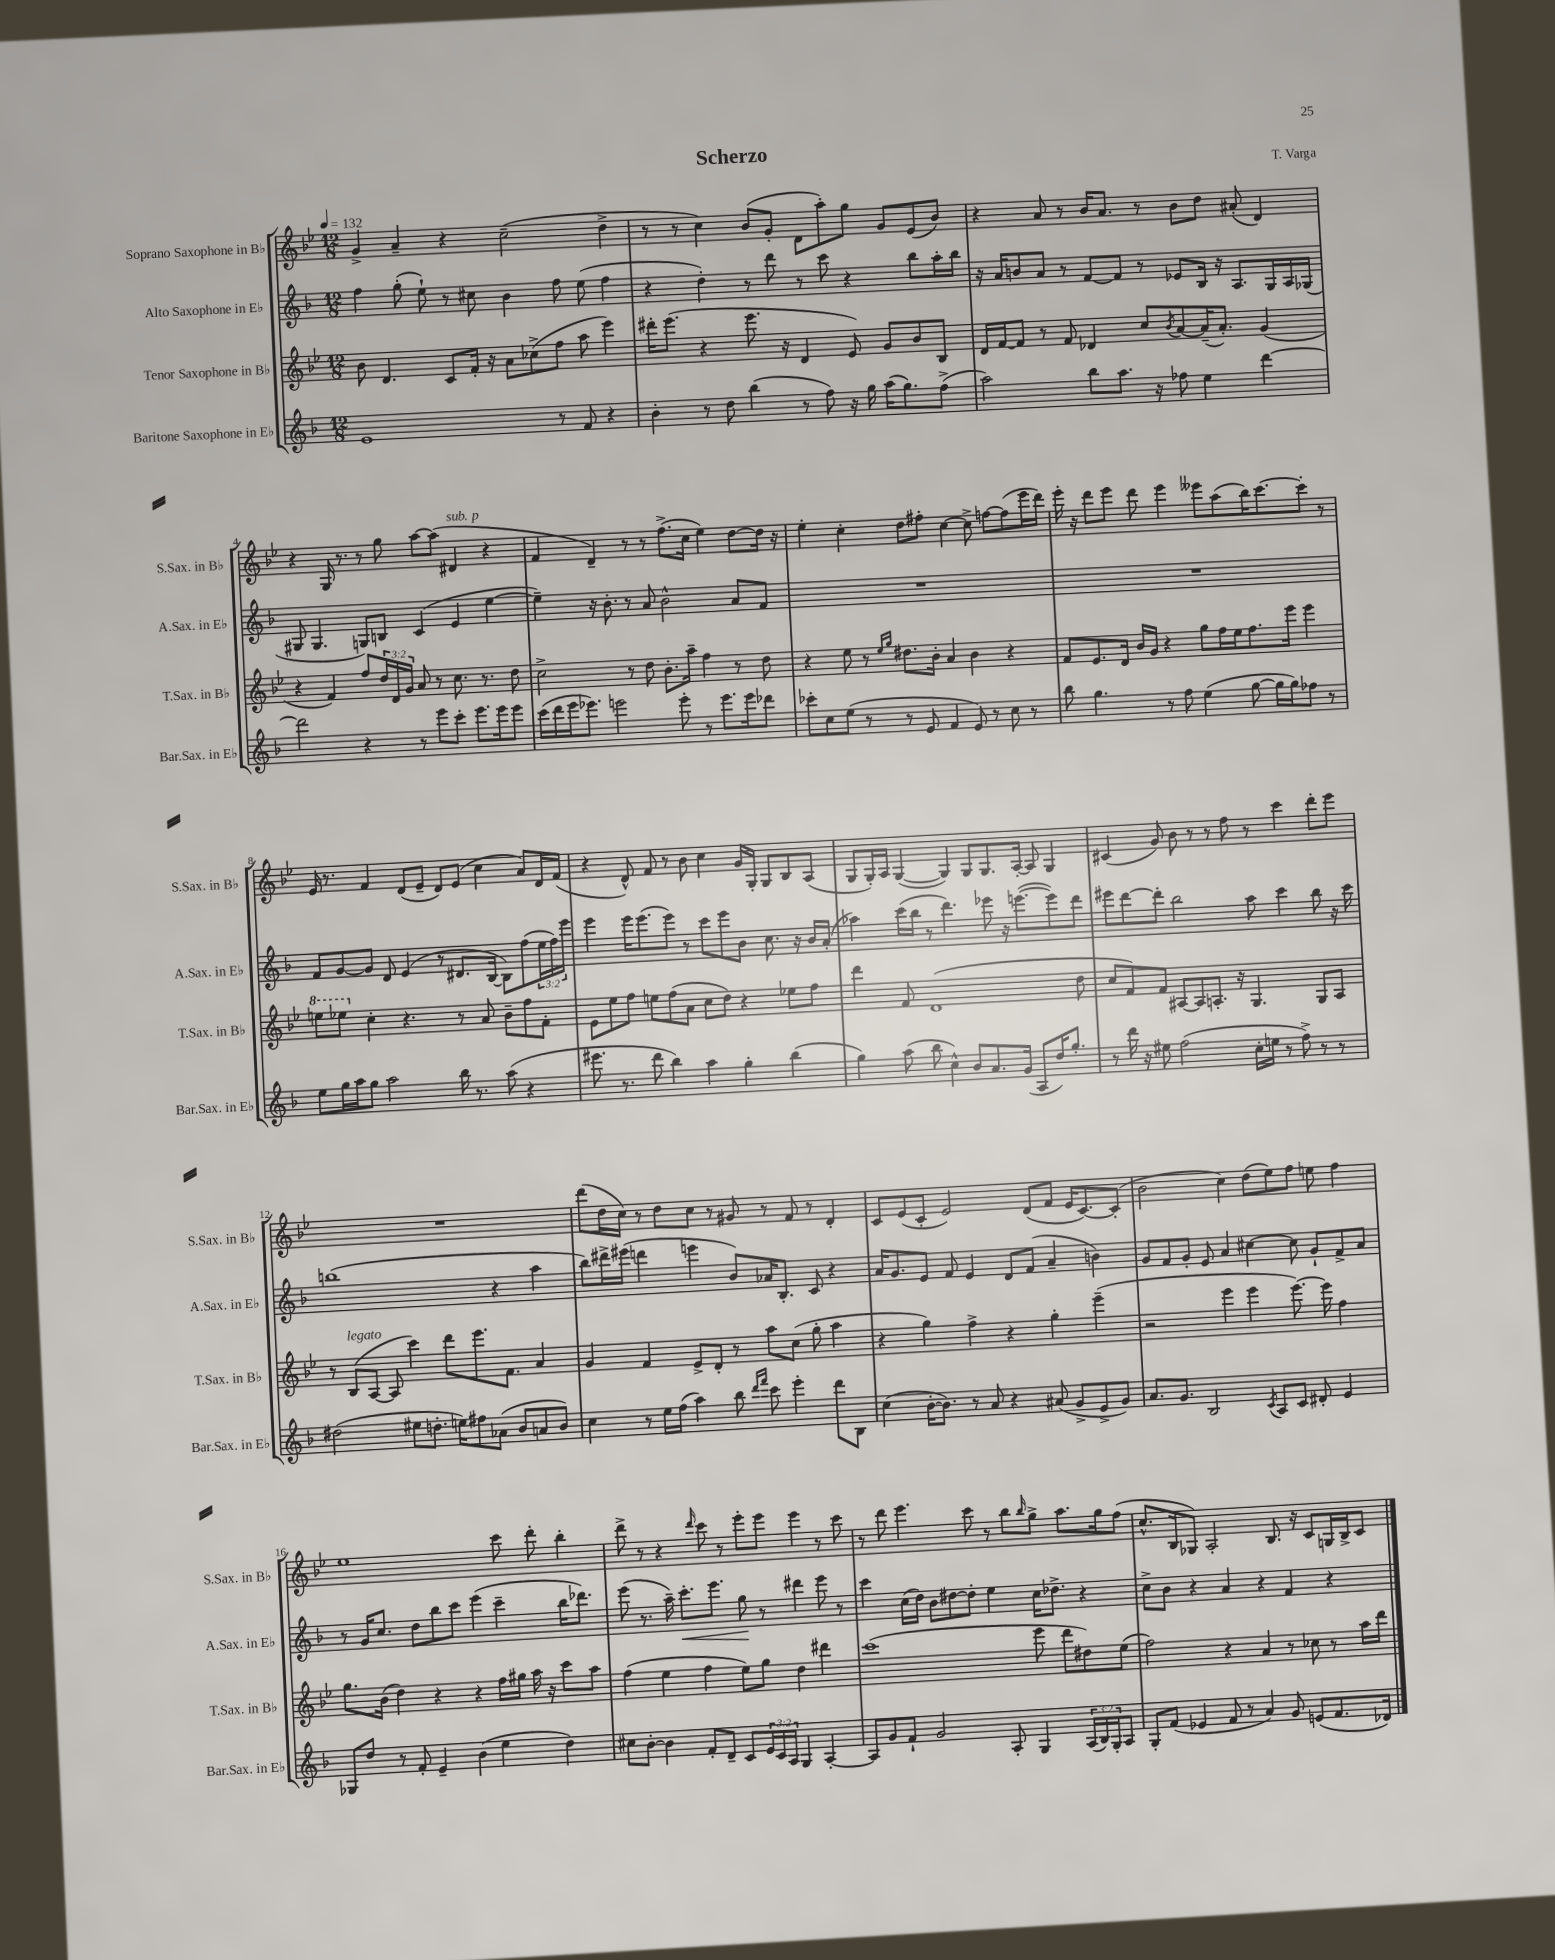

**kern	**kern	**kern	**dynam	**kern
*part4	*part3	*part2	*part2	*part1
*staff4	*staff3	*staff2	*staff2	*staff1
*I"Baritone Saxophone in E♭	*I"Tenor Saxophone in B♭	*I"Alto Saxophone in E♭	*	*I"Soprano Saxophone in B♭
*I'Bar.Sax. in E♭	*I'T.Sax. in B♭	*I'A.Sax. in E♭	*	*I'S.Sax. in B♭
*clefG2	*clefG2	*clefG2	*	*clefG2
*k[b-]	*k[b-e-]	*k[b-]	*	*k[b-e-]
*M12/8	*M12/8	*M12/8	*	*M12/8
*MM132	*MM132	*MM132	*	*MM132
=1	=1	=1	=1	=1
1e	8b-\	4ff\	.	4g^/
.	4.d/	.	.	.
.	.	(8gg'\	.	4a~/
.	.	8ee`\)	.	.
.	8c/L	8r	.	4r
.	16f'/Jk	8cc#X\	.	.
.	16r	.	.	.
.	8a\L	4b-\	.	(2cc~\
.	(8cc-X^\	.	.	.
8r	8ff\J	8ff\	.	.
8f/	8aa\	(8ee\	.	.
4r	4eee-\)	4ff\	.	4dd^\
=2	=2	=2	=2	=2
4b-'\	16ddd#X'\KL	4r	.	8r
.	(8.eee-\J	.	.	.
.	.	.	.	8r
8r	4r	4dd'\)	.	4cc\)
8dd\	.	.	.	.
(4bb-\	8.eee-\	8r	.	(8b-/L
.	.	8ddd\	.	8g'/J
.	16r	.	.	.
8r	4d/	8r	.	8d\L
8ff\)	.	8ccc\	.	8aa'\)
16r	8e-/)	4r	.	8gg\J
16gg\	.	.	.	.
(16aa\KL	8g/L	.	.	8g/L
8.gg\)	.	.	.	.
.	8b-/	8bb-\L	.	(8e-/
(8ff^\J	8B-/J	16aa'\L	.	8b-/J)
.	.	16bb-\JJ	.	.
=3	=3	=3	=3	=3
2aa\)	16d/LL	16r	.	4r
.	[16f/J	16a/KL	.	.
.	8f/J]	8bn/	.	.
.	8r	8a/J	.	8a/
.	8f/	8r	.	8r
8bb-\L	4d-X/	[8f/L	.	16b-/KL
.	.	.	.	8.a/J
8.aa\J	.	8f/J]	.	.
.	8cc/L	8r	.	8r
16r	.	.	.	.
.	8qb-/	.	.	.
8ff-X\	[8a/	8e-X/L	.	8b-\L
4ee\	(16a~/K]	16B-/Jk	.	8dd\J
.	8.a'/J)	16r	.	.
.	.	8.A/L	.	(8a#X'/
[4ddd\	(4g/	.	.	4d/)
.	.	16G/L	.	.
.	.	16A/	.	.
.	.	(16G-X/JJ	.	.
!!LO:LB:g=z
=4	=4	=4	=4	=4
2ddd\]	4r	8G#X/	.	4r
.	.	4.G#/	.	.
.	4f/)	.	.	16G/
.	.	.	.	8.r
4r	8ff/L	8Gn/L)	.	8r
.	24dd/L	8Bn/J	.	8gg\
.	24d/	.	.	.
.	24g/JJ	.	.	.
8r	8a/	(4c/	.	[8aa\L
8eee\L	8r	.	.	(8aa\J]
!	!	!	!	!LO:TX:a:i:t=sub. p
8ccc'\J	8.cc\	4e/	.	4d#X/
8.eee\L	.	.	.	.
.	8.r	.	.	.
.	.	[4ee\	.	4r
16eee\k	.	.	.	.
8eee\J	8dd\	.	.	.
=5	=5	=5	=5	=5
(16ccc\LL	2cc^\	4ee~\])	.	4f/
16ddd\	.	.	.	.
16eee\J	.	.	.	.
8.eee-X\J)	.	.	.	.
.	.	16r	.	4d~/)
.	.	8.b-'\	.	.
2eeen\	.	.	.	.
.	8r	8r	.	8r
.	8dd\	8a/	.	8r
.	8.b-'\L	2b-^^\	.	(8.ff^\L
8eee'\	.	.	.	.
.	16aa~\Jk	.	.	16cc\Jk
8r	4ff\	.	.	4ee-\)
8.eee\L	.	.	.	.
.	8r	8a/L	.	[8dd\L
16eee\k	.	.	.	.
8ddd-X\J	8dd\	8f/J	.	16dd\Jk]
.	.	.	.	16r
=6	=6	=6	=6	=6
8ccc-X'\L	4r	1.r	.	4ee-'\
8cc\	.	.	.	.
(8ee\J	8ee-\	.	.	4cc'\
8r	8r	.	.	.
.	16qqee-/LL	.	.	.
.	16qqgg/JJ	.	.	.
8r	8.dd#X\L	.	.	8dd\L
8e/	.	.	.	8ff#X'\J
.	16b-'\Jk	.	.	.
4f/	4a/	.	.	[4cc\
8e/)	4b-\	.	.	8cc^\]
8r	.	.	.	[8ffn\L
8cc\	4r	.	.	(8ff\]
8r	.	.	.	16eee-\L
.	.	.	.	16ddd\JJ)
=7	=7	=7	=7	=7
8bb-\	8f/L	1.r	.	16eee-'\
.	.	.	.	16r
4.gg\	8.e-/	.	.	8ddd\L
.	.	.	.	8eee-\J
.	16d/Jk	.	.	.
.	16b-/LL	.	.	8ddd\
.	16g/JJ	.	.	.
8r	4r	.	.	4eee-\
8ff\	.	.	.	.
(4ee\	8gg\L	.	.	8eee--X\L
.	16ff\L	.	.	(8aa\
.	16ee-\J	.	.	.
[8gg\	8.ff\	.	.	16bb-\K)
.	.	.	.	[8.ccc\
16gg\LL]	.	.	.	.
16gg\J)	16eee-\Jk	.	.	.
8ff-X\J	4eee-\	.	.	8ccc'\J]
8r	.	.	.	8r
!!LO:LB:g=z
=8	=8	=8	=8	=8
*	*8va	*	*	*
8ee\L	8eeen\L	8f/L	.	16e-/
.	.	.	.	8.r
16gg\L	8eee-X\J	[8g/	.	.
16aa\J	.	.	.	.
*	*X8va	*	*	*
8gg\J	4cc'\	8g/J]	.	4f/
2aa\	.	8d/	.	.
.	4.r	(4e/	.	(8d/L
.	.	.	.	8e-~/J
.	.	8r	.	8d/L)
16bb-\	8r	8.d#X/L	.	(8e-/J
8.r	.	.	.	.
.	8a/	.	.	4cc\
.	.	[16B-/Jk	.	.
(8aa\	8b-~\L	8B-\L])	.	.
4r	8ff\	(8ff\	.	8a/L)
.	8f'\J	24ee\L	.	16d/L
.	.	24ff\)	.	.
.	.	.	.	(16f/JJ
.	.	24eee\JJ	.	.
=9	=9	=9	=9	=9
8.eee#X\	8e-\L	4eee\	.	4r
.	8ee-\	.	.	.
8.r	.	.	.	.
.	8ff\J	16eee\KL	.	8d^^/)
.	.	(8.eee\	.	.
8ddd\	8een\L	.	.	8f/
4bb-\)	(8ff\	8eee\J)	.	8r
.	8a\J	8r	.	8b-\
4aa\	8cc\L	8ccc\L	.	4cc\
.	8dd\J)	8eee\	.	.
4gg'\	4r	8b-\J	.	16g/LL
.	.	.	.	16G'/JJ
.	.	8.cc\	.	8G/L
(4bb-\	8ee-X\L	.	.	8B-/
.	.	16r	.	.
.	8ff\J	16b-/LL	.	(8A/J
.	.	(16a'/JJ	.	.
=10	=10	=10	=10	=10
4gg\)	4ddd\	4aa-X\)	.	8G/L
.	.	.	.	16G'/L)
.	.	.	.	16A/JJ
(8aa\	8f/	(16ccc\LL	.	([4G/
.	.	16bb-\JJ	.	.
8bb-\	(1d	8r	.	.
4cc^^\)	.	4.ddd\)	.	4G/])
8b-/L	.	.	.	8G/L
8.a/	.	8eee-X\	.	8.G/
.	.	16r	.	.
(16g/Jk	.	([8.eeen\L	.	[16A'/Jk
8A/L	.	.	.	8A/]
16dd/K)	.	8eee\])	.	4G/
8.gg'/J	.	.	.	.
.	8dd\	8ddd\J	.	.
=11	=11	=11	=11	=11
8r	8cc/L	8eee#X\L	.	(4c#X/
16ddd\	8f/)	[8ddd\	.	.
16r	.	.	.	.
8ee#X\	8f/J	8ddd'\J]	.	8g/)
(2ff\	[8A#X/L	2bb-\	.	8b-\
.	8A#/]	.	.	8r
.	8.An'/J	.	.	8r
.	.	.	.	8ff\
.	16r	.	.	.
16cc'\LL	4.G/	8aa\	.	8r
16een\JJ	.	.	.	.
8r	.	4ccc\	.	4ccc\
8ff^\)	.	.	.	.
8r	8G/L	8bb-\	.	8ddd'\L
8r	8A/J	16r	.	8eee-\J
.	.	16ccc\	.	.
!!LO:LB:g=z
=12	=12	=12	=12	=12
(2dd#X\	8r	(1bbn	.	1.r
!	!LO:TX:a:i:t=legato	!	!	!
.	(8B-/L	.	.	.
.	[8A/J	.	.	.
.	8A/]	.	.	.
8ee#X\L	4ccc\)	.	.	.
8.ddn'\J	.	.	.	.
.	8ddd\L	.	.	.
16een\KL)	.	.	.	.
8ff#X\	8.eee-\	.	.	.
(8a-X\J	.	4r	.	.
.	8.f\J	.	.	.
8b-/L	.	.	.	.
8an/	4a/	4aa\	.	.
8b-/J)	.	.	.	.
=13	=13	=13	=13	=13
4cc\	4g/	8bb-\L)	.	(8ddd\L
.	.	16ddd#X^\L	.	16dd\L
.	.	(16eee#X\JJ	.	16cc\JJ)
8r	4f/	4dddn\	.	8r
16ee\LL	.	.	.	8dd\L
(16ff\JJ	.	.	.	.
4aa\)	8e-^/L	4eeen\	.	8cc\J
.	8d'/J	.	.	8r
8bb-\	8r	8b-/L)	.	8g#X/
16qqddd/LL	.	.	.	.
16qqfff/JJ	.	.	.	.
8ccc\	8aa\L	16a-X/K	.	8r
.	.	8.B-'/J	.	.
4eee'\	(8cc\J	.	.	8f/
.	8gg'\	8c/	.	8r
8ddd\L	4aa\	4r	.	4d'/
8B-\J	.	.	.	.
=14	=14	=14	=14	=14
(4cc\	4r	16a/KL	.	8c/L
.	.	8.g/	.	.
.	.	.	.	(8e-/
[16b-'\KL	4gg\)	8e/J	.	8c'/J
8.b-\J])	.	.	.	.
.	.	8f/	.	2e-/)
8r	4ff^\	4e/	.	.
8a/	.	.	.	.
4r	4r	8d/L	.	.
.	.	(8f/J	.	(8d/L
(8a#X/	4gg'\	4a~/	.	8f/J
8g^/L	.	.	.	16e-/KL
.	.	.	.	[8.c/)
8e^/	(4eee-~\	4bn\)	.	.
8g/J)	.	.	.	(8c'/J]
=15	=15	=15	=15	=15
8.a/L	2r	8g/L	.	2b-\
.	.	8f/	.	.
8.g/J	.	.	.	.
.	.	8g'/J	.	.
2B-/	.	8e/	.	.
.	4eee-\	4a/	.	4cc\)
.	4eee-\	[4cc#X\	.	(8dd\L
8qc/	.	.	.	.
8A/L	.	.	.	8ee-\)
8c/J	[8.eee-\)	8cc#\]	.	8ff\J
8d#X'/	.	8g`/L	.	8een\
.	16eee-\]	.	.	.
4e/	4ff\	8f^/	.	4ff\
.	.	8a/J	.	.
!!LO:LB:g=z
=16	=16	=16	=16	=16
8G-X/L	8.gg\L	8r	.	1ee-
8dd/J	.	16g/KL	.	.
.	(16b-\Jk	8.cc/J	.	.
8r	4dd\)	.	.	.
8f'/	.	8dd\L	.	.
4e~/	4r	8bb-\	.	.
.	.	8ccc\J	.	.
(4b-\	4r	(4eee\	.	.
4ee\	16ff\LL	4ccc~\	.	8ccc\
.	16gg#X\JJ	.	.	.
.	16aa\	.	.	8ddd'\
.	16r	.	.	.
4dd\)	8ccc\L	16bb-\KL	.	4bb-'\
.	.	8.ddd-X\J)	.	.
.	8aa\J	.	.	.
=17	=17	=17	=17	=17
8cc#X\L	(4ff\	(8eee\	.	8ddd^\
[8b-'\J	.	8.r	.	8r
4b-\]	4ee-\	.	.	4r
.	.	16aa~\)	.	.
!	!	!	!LO:HP:b	!
.	.	8.ccc'\L	<	.
.	.	.	.	16qqddd/
8f'/L	4ff\	.	.	8ccc\
.	.	8.eee\J	.	.
8d~/J	.	.	.	8r
8c/L	8ee-\L)	8gg\	.	8eee-'\L
24e/L	8gg\J	8r	[	8eee-\J
24c/	.	.	.	.
24A/JJ	.	.	.	.
4G/	4dd\	4ddd#X\	.	4eee-\
[4A'/	4ddd#X\	8eee\	.	8r
.	.	8r	.	8ccc\
=18	=18	=18	=18	=18
8A/L]	(1ccc	4ccc\	.	8r
8g/	.	.	.	8ddd\
8f`/J	.	(16cc\LL	.	4.eee-\
.	.	16dd\JJ)	.	.
2g/	.	8b-\L	.	.
.	.	[8dd#X\	.	.
.	.	8dd#'\J]	.	8ccc\
.	.	4ee\	.	8r
8A'/	.	.	.	8bb-\L
.	.	.	.	16qqbb-/
4G/	8eee-\	16cc\KL	.	8gg^\J
.	.	8.dd-X^\J	.	.
.	8ddd\L	.	.	8.aa\L
(24A/LL	8dd#X\)	4r	.	.
24B-/)	.	.	.	.
.	.	.	.	16gg\k
24G'/J	.	.	.	.
8A/J	(8ee-\J	.	.	(8ff\J
=19	=19	=19	=19	=19
8G'/L	2ff\)	8cc^\L	.	8.cc^^/L
(8f/J	.	8b-\J	.	.
.	.	.	.	16B-/k
4e-X/	.	4r	.	8G-X/J)
.	.	.	.	2A'/
8f/	4r	4a/	.	.
8r	.	.	.	.
4a/)	4a/	4r	.	.
.	.	.	.	8.B-/
8g/	8r	4f/	.	.
.	.	.	.	16r
(8en/L	8cc-X\	.	.	8c/L
8.f/	8r	4r	.	16Gn/L
.	.	.	.	16B-^/J
.	16aa\LL	.	.	8c/J
16d-X/Jk)	16ddd\JJ	.	.	.
==	==	==	==	==
*-	*-	*-	*-	*-
